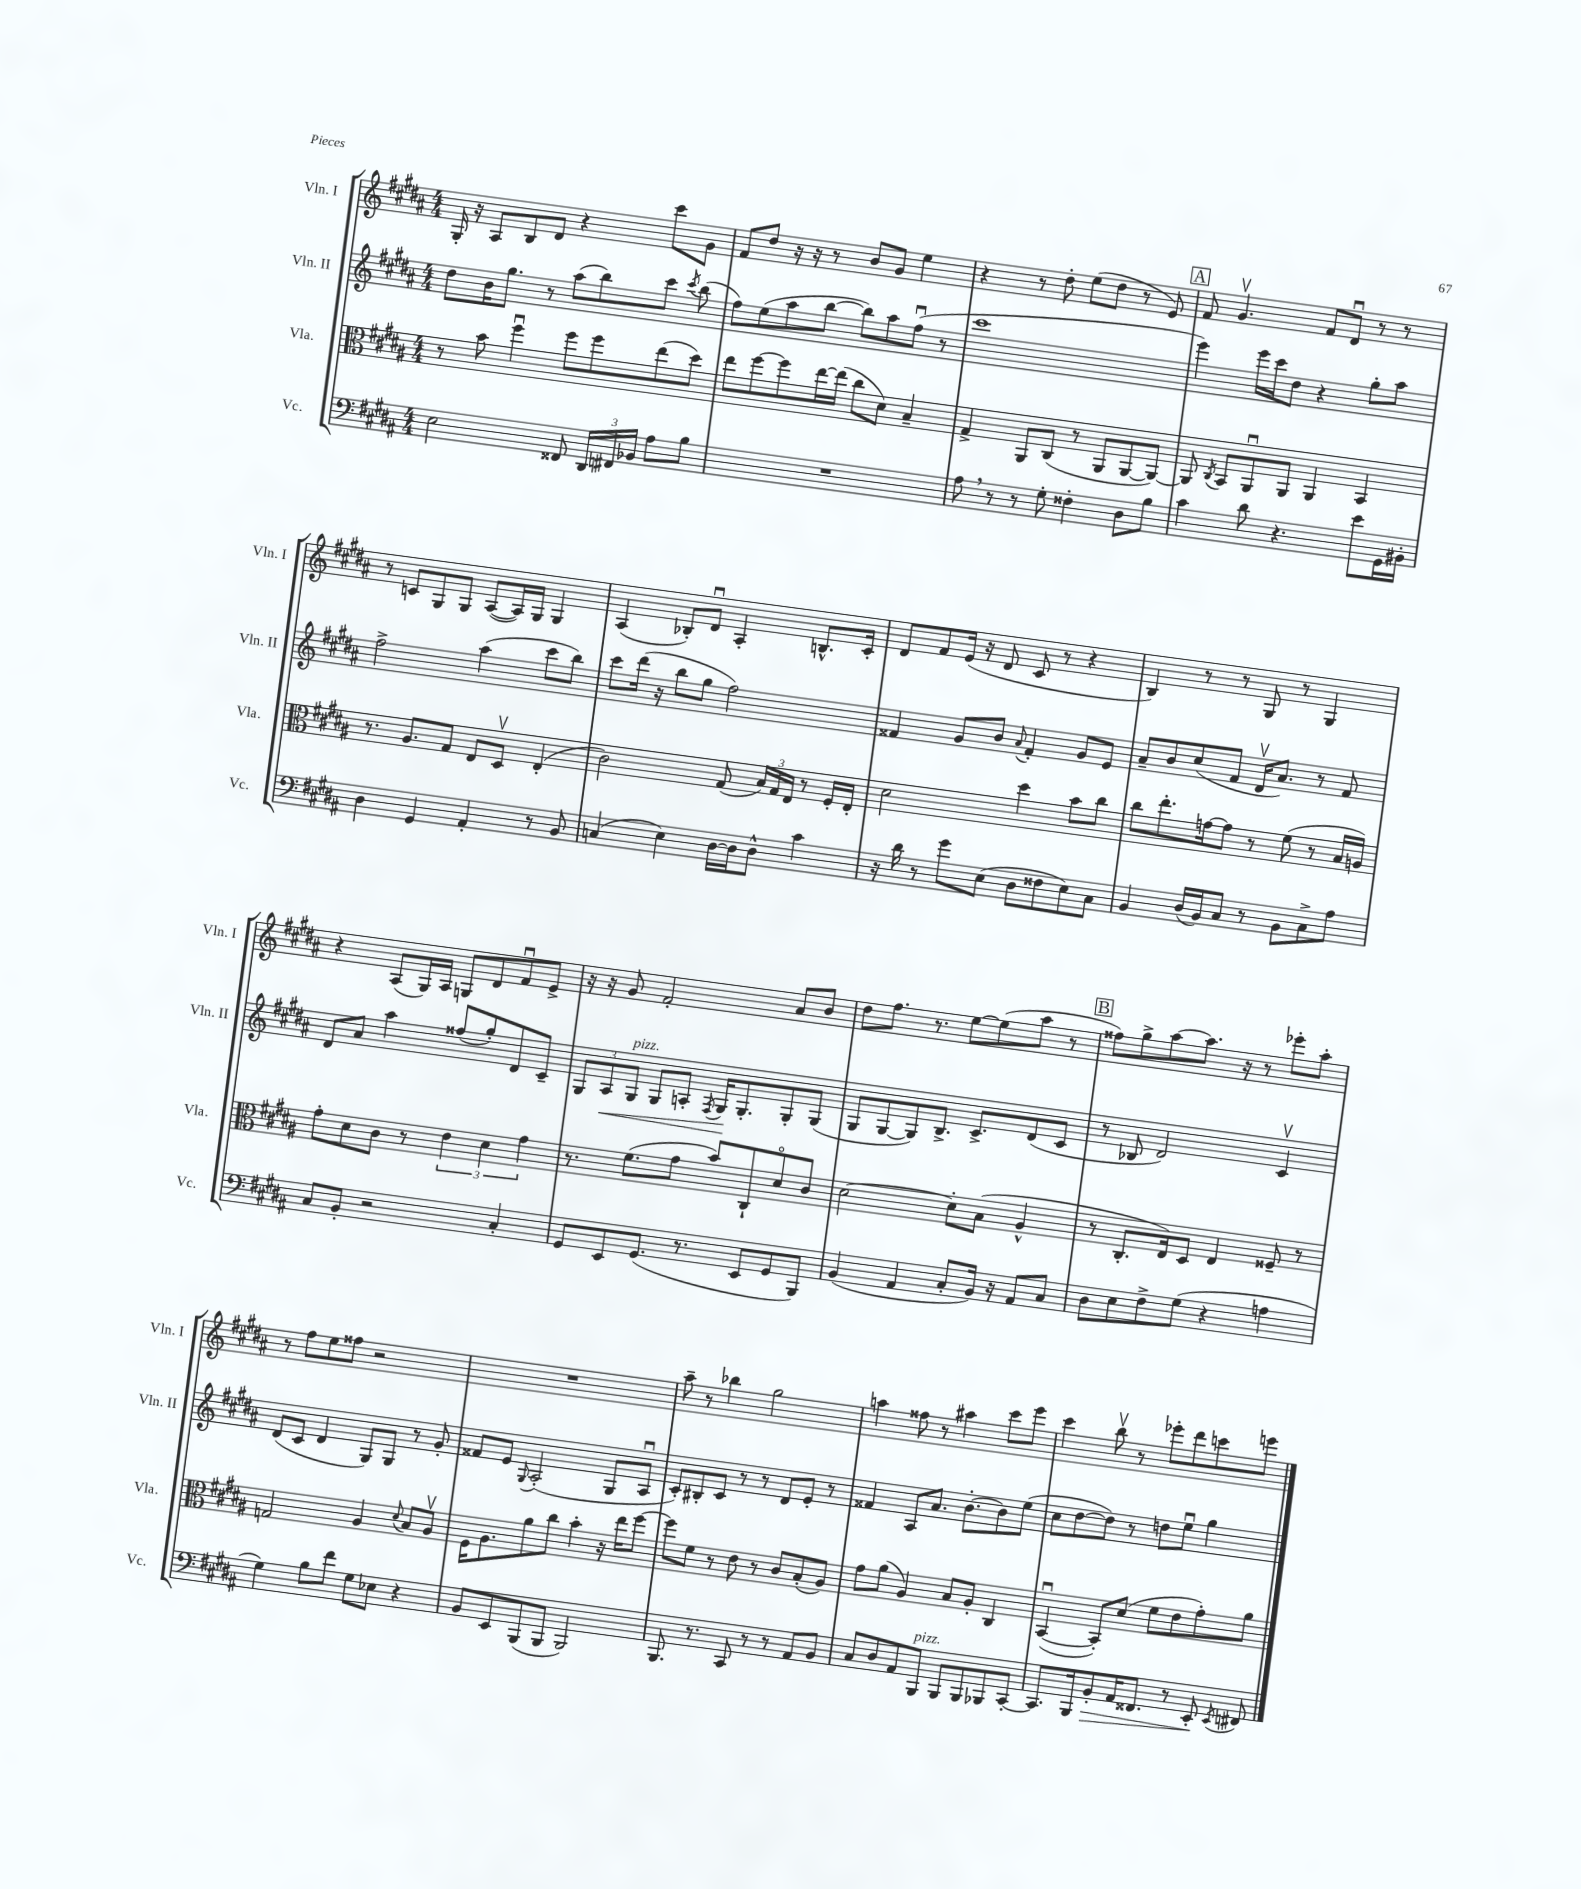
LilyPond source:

<<
\new StaffGroup <<
\new Staff = "s0" \with { instrumentName = "Vln. I" shortInstrumentName = "Vln. I" } {
    \clef treble \key b \major \numericTimeSignature \time 4/4
    \autoBeamOff gis16-. r16 ais8[ b8 dis'8] r4 cis'''8[ gis'8] |
    fis'8[ dis''8] r16 r16 r8 b'8[ gis'8] e''4 |
    r4 r8 dis''8-. e''8[( dis''8] r8 e'8) |
    \mark \markup { \box "A" } fis'8 gis'4.\upbow fis'8[ dis'8]\downbow r8 r8 |
    r8 c'8[ gis8 gis8] ais8[~( ais16) gis16] gis4 |
    ais4( bes8[-.) dis'8]\downbow ais4-. b8.[-^ cis'16]-. |
    dis'8[ fis'8 e'16]( r16 dis'8 cis'8 r8 r4 |
    b4) r8 r8 gis8 r8 gis4 |
    r4 ais8[( gis16) ais16] g8[ dis'8 fis'8\downbow e'8]-> |
    r16 r16 gis'8 fis'2-. ais'8[ b'8] |
    dis''8[ fis''8.] r8. e''8[~ e''8( ais''8] r8 |
    \mark \markup { \box "B" } fisis''8[) gis''8-> ais''8~ ais''8.] r16 r8 ees'''8[-. ais''8]-. |
    r8 fis''8[ e''8 fisis''8] r2 |
    R1 |
    ais''8-- r8 bes''4 gis''2 |
    a''4 fisis''8 r8 ais''4 cis'''8[ e'''8] |
    cis'''4 b''8\upbow r8 ees'''8[-. dis'''8 c'''8 e'''8] \bar "|." |
}
\new Staff = "s1" \with { instrumentName = "Vln. II" shortInstrumentName = "Vln. II" } {
    \clef treble \key b \major \numericTimeSignature \time 4/4
    \autoBeamOff dis''8[ b'16 gis''8.] r8 ais''8[( b''8) cis'''8] \acciaccatura { cis'''8 } b''8( |
    fis''8[) e''8( ais''8 b''8]~ b''8[) ais''8 fis''8]\downbow( r8 |
    cis'''1 |
    \mark \markup { \box "A" } e'''4) e'''16[ cis'''16 dis''8] r4 gis''8[-. ais''8] |
    fis''2-> ais''4( cis'''8[ b''8]) |
    cis'''8[ dis'''16]( r16 b''8[ gis''8] fis''2) |
    fisis'4 gis'8[ b'8] \appoggiatura { ais'8 } fisis'4-. gis'8[ e'8] |
    ais'8[-- b'8 cis''8( fis'8] dis'16[\upbow ais'8.]) r8 fis'8 |
    dis'8[ ais'8] ais''4 fisis''8[( gis''8-.) dis'8 cis'8]-- |
    \tuplet 3/2 { gis8[ ais8\< gis8]^\markup { \italic "pizz." } } gis8[ a8]-. \acciaccatura { fis8 } gis16[\! gis8.-. gis8-. gis8]( |
    gis8[ gis8~ gis8) b8.]-> cis'8.[-> dis'8( cis'8] |
    \mark \markup { \box "B" } r8 bes8 dis'2) cis'4\upbow |
    dis'8[( cis'8] dis'4 gis8[) gis8] r8 gis'8-. |
    fisis'8[ e'8] \appoggiatura { gis8 } ais2-.( gis8[ ais8]\downbow |
    cis'8[-.) bis8-. cis'8] r8 r8 dis'8[ e'8]-. r8 |
    fisis'4 ais8[ ais'8.] b'8.[~-. b'8 e''8]( |
    cis''8[ dis''8~ dis''8]) r8 d''8[ e''8]\downbow gis''4 \bar "|." |
}
\new Staff = "s2" \with { instrumentName = "Vla." shortInstrumentName = "Vla." } {
    \clef alto \key b \major \numericTimeSignature \time 4/4
    \autoBeamOff r8 b'8 fis''4\downbow fis''8[ fis''8 e''8( dis''8]) |
    e''8[ fis''8~ fis''8 e''16~ e''16]( cis''8[ dis'8]) b4-- |
    gis4-> ais,8[ cis8]( r8 ais,8[ ais,8~ ais,8]~) |
    \mark \markup { \box "A" } ais,8 \acciaccatura { cis8 } b,8[ ais,8\downbow ais,8] ais,4 b,4 |
    r8. ais8.[ gis8] e8[ dis8]\upbow e4-.( |
    cis'2) gis8( \tuplet 3/2 { b16[) gis16 e16] } r8 fis16[-. e16]-. |
    dis'2 dis''4 b'8[ cis''8] |
    cis''8[ e''8.-. g'16~ g'8] r8 fis'8( r8 b16[ a16]) |
    gis'8[-. dis'8 cis'8] r8 \tuplet 3/2 { e'4 dis'4 gis'4 } |
    r8. fis'8.[( gis'8] b'8[) cis8-! dis'8\flageolet cis'8] |
    dis'2~ dis'8[-. b8]( ais4-^ |
    \mark \markup { \box "B" } r8 cis8.[-. e16) dis8] e4 fisis8-- r8 |
    g2 ais4 \appoggiatura { dis'8 } b8[ ais8]\upbow |
    fis16[ ais8. ais'8 cis''8] b'4-. r16 e''16[ fis''8]~ |
    fis''8[ fis'8] r8 e'8 r8 cis'8[ b8-.( ais8]) |
    gis'8[ ais'8]( ais4) b8[ ais8]-. cis4 |
    b,4~\downbow( b,8[-.) dis'8]( fis'8[ e'8 gis'8-.) ais'8] \bar "|." |
}
\new Staff = "s3" \with { instrumentName = "Vc." shortInstrumentName = "Vc." } {
    \clef bass \key b \major \numericTimeSignature \time 4/4
    \autoBeamOff e2 fisis,8 \tuplet 3/2 { dis,16[ fis,16 bes,16] } ais8[ b8] |
    R1 |
    ais8 \breathe r8 r8 gis8-. fisis4-. dis8[ b8] |
    \mark \markup { \box "A" } cis'4 dis'8 r4. e'8[ gis,16 bis,16]-. |
    dis4 gis,4 ais,4-. r8 b,8 |
    c4( e4) dis16[~ dis16 dis8]-^ cis'4 |
    r16 dis'16 r8 gis'8[ e8]( dis8[ fisis8 e8) cis8] |
    b,4 dis16[( b,16) cis8] r8 b,8[ cis8-> ais8] |
    cis8[ b,8]-. r2 cis4-. |
    gis,8[ e,8 gis,8.]( r8. e,8[ gis,8 b,,8]) |
    b,4( ais,4 cis8[-. b,16]) r16 ais,8[ cis8] |
    \mark \markup { \box "B" } dis8[ e8 fis8-> gis8]( r4 a4 |
    gis4) b8[ fis'8] gis8[ ees8] r4 |
    b,8[ e,8 b,,8( b,,8] b,,2) |
    b,,8. r8. cis,8 r8 r8 ais,8[ b,8] |
    cis8[ dis8 ais,8 b,,8]^\markup { \italic "pizz." } b,,8[ b,,8 bes,,8 cis,8]~-. |
    cis,8.[ b,,16 b,8-.\> ais,16 fisis,8.] r8 e,8-.\! \acciaccatura { e,8 } fis,8 \bar "|." |
}
>>
>>
\layout { \context { \Score \remove "Bar_number_engraver" } }
